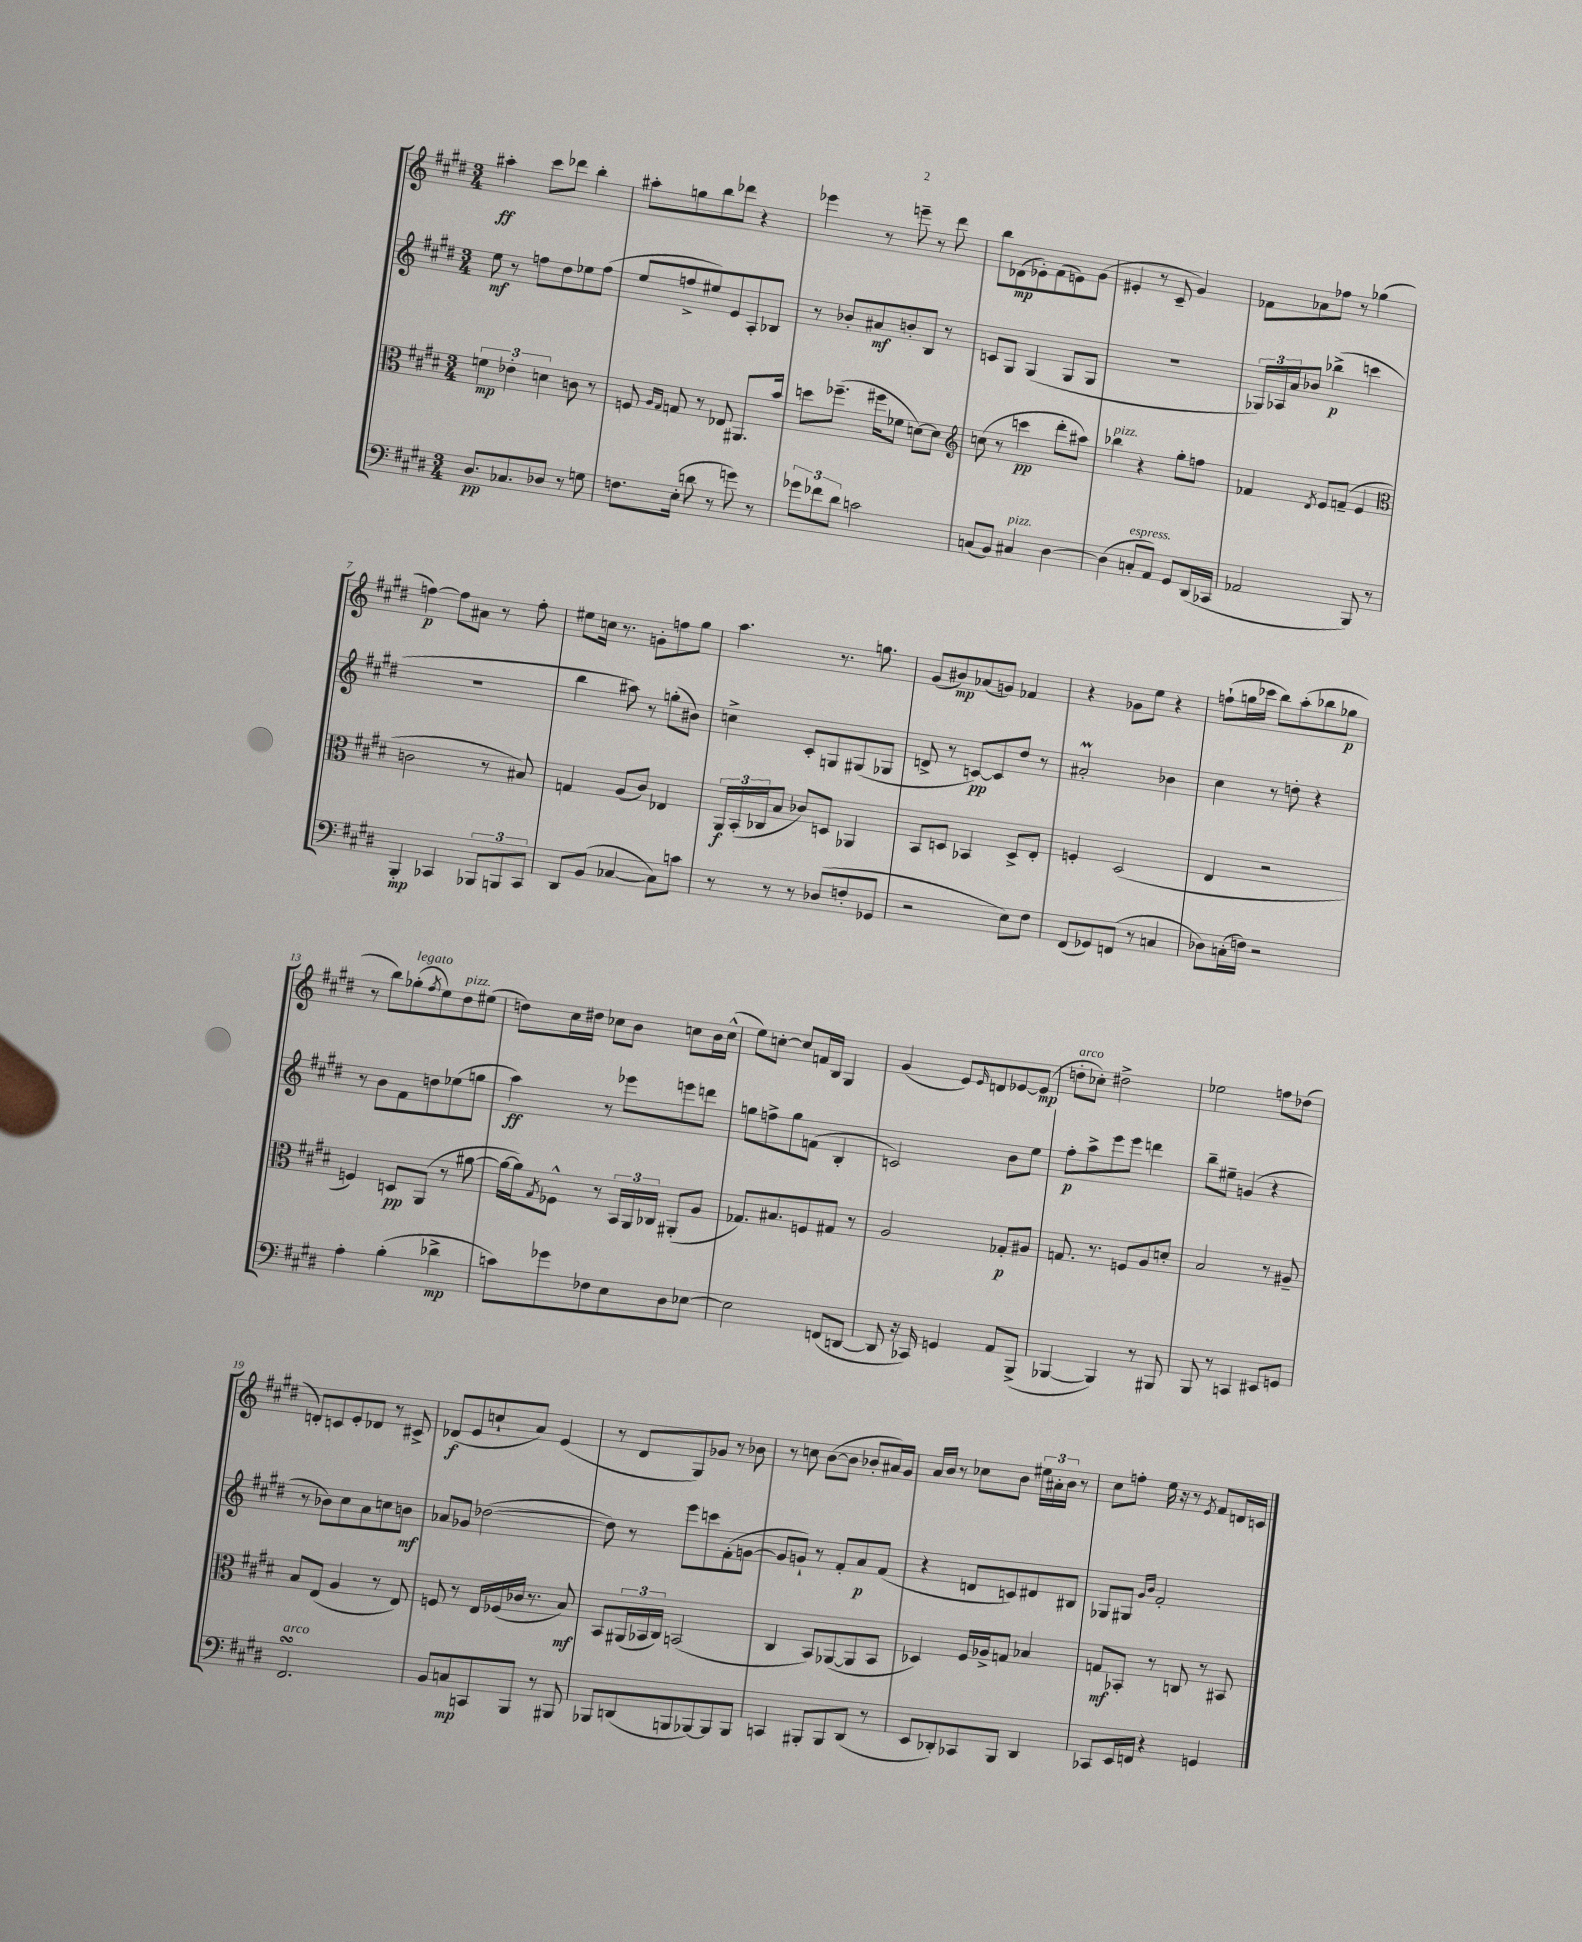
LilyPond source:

<<
\new StaffGroup <<
\new Staff = "s0" {
    \clef treble \key e \major \numericTimeSignature \time 3/4
    ais''4-.\ff cis'''8 des'''8 b''4-. |
    ais''8-. g''8 b''8 des'''8 r4 |
    ees'''4 r8 e'''8-- r8 dis'''8 |
    b''8 des'8\mp( ees'8-.) fis'8( e'8) gis'8( |
    eis'4-. r8 cis'8-- gis'4) |
    fes'8 aes'8 fes''8 r8 ges''4( |
    f''4~\p) f''8 ais'8 r8 f''8-. |
    eis''8 c''16 r8. g'8-. f''8 gis''8 |
    a''4. r8. g''8. |
    gis'8( bis'8\mp) aes'8( g'8) fes'4 |
    r4 ges'8 e''8 r4 |
    f''8-!( g''16 ces'''16 b''8) a''8-.( bes''8 ges''8\p |
    r8 b''8) ges''8-.^\markup { \italic "legato" }( \acciaccatura { fis''8 } e''8) dis''8^\markup { \italic "pizz." } eis''8( |
    d''8) cis''16 dis''16 ces''8 b'8 c''8 b'16 c''16-^( |
    e''8) c''8~-. c''8 f'16 b16 gis4 |
    gis'4( e'8) \grace { e'16 } d'8 ees'8~ ees'8\mp( |
    d''8-.^\markup { \italic "arco" } ces''8-.) dis''2-> |
    ees''2 f''8 des''8( |
    d'8-.) c'8 e'8-. des'8 r8 cis'8-> |
    des'8\f( e'8 c''8-! a'8) e'4( |
    r8 dis'8 gis8) ges'8 r8 bes'8 |
    r8 c''8 b'8~( b'8 bes'8-. ais'16) gis'16 |
    a'16 b'16 r8 ces''8 b'8 \tuplet 3/2 { eis''16 ais'16-. b'16 } r8 |
    cis''8 f''8-. e''16 r16 r8 \acciaccatura { e'8 } fis'8 d'16 c'16 \bar "|." |
}
\new Staff = "s1" {
    \clef treble \key e \major \numericTimeSignature \time 3/4
    e''8\mf r8 f''8 dis''8 ees''8 f''8( |
    e''8 f''8-> eis''8) e'8 a8-. bes8 |
    r8 bes'8-. ais'8\mf b'8-. b8 r8 |
    c'8 gis8 gis4( gis8 gis8 |
    R2. |
    \tuplet 3/2 { ges16) aes16 a'16 } bes'8 bes''4->\p( c'''4 |
    R2. |
    b''4 ais''8) r8 g''8-.( bis'8) |
    c''4-> cis'8-. g8 gis8( ges8 |
    d'8-> r8 c'8~\pp) c'8 dis''8 r8 |
    ais'2-.\prall bes'4 |
    cis''4 r8 d''8-. r4 |
    r8 b'8 fis'8 d''8 ees''8( g''8 |
    a''4\ff) r8 ees'''8 e'''8 d'''8 |
    g''8 f''8-> g''8 f'8( b4-. |
    c'2) b'8 e''8 |
    fis''8-.\p a''8-> e'''8 e'''8 d'''4 |
    b''8-- eis''8-- g'4( r4 |
    r8 bes'8) cis''8 a'8 c''8 b'8\mf |
    aes'8 ges'8 des''2~( |
    des''8) r8 e'''8 c'''8 fis'8-.( g'8~ |
    g'8 g'8-!) r8 fis'8-. a'8\p fis'8( |
    r4 d'8 c'8) dis'8 bis8 |
    ges8 gis8 \grace { gis'16 b'16 } fis'2-. \bar "|." |
}
\new Staff = "s2" {
    \clef alto \key e \major \numericTimeSignature \time 3/4
    \tuplet 3/2 { f'4\mp ees'4-. d'4 } c'8 r8 |
    f8 \grace { a16 gis16 } g8 r8 ees8 ais,8. b'16 |
    d''8 fes''8.--( fis''16 fes'8 d'8~) d'8 |
    \clef treble c''8( r8 c'''4\pp dis'''8-. ais''8) |
    bes''4^\markup { \italic "pizz." } r4 gis''8-. f''8 |
    fes'4 \acciaccatura { dis'8 } e'8 f'8--( e'4 |
    \clef alto c'2 r8 bis8) |
    g4 a8( cis'8) ees4 |
    \tuplet 3/2 { a,16\f b,16-.( ces16 } b8 ces'8) d8 aes,4 |
    b,8 d8 bes,4 d8-> e8-. |
    f4-. dis2( |
    e4 r2 |
    f4) d8\pp a,8( r8 ais'8~ |
    ais'16~ ais'16) \acciaccatura { gis8 } fes8-^ r8 \tuplet 3/2 { b,16 a,16 ces16 } ais,8-.( a8 |
    ges8.) bis8. f8 gis8 r8 |
    a2 ges8-.\p ais8 |
    g8. r8. f8 a8 d'8-. |
    b2 r8 ais8-- |
    b8 e8( a4 r8 e8) |
    f8 r8 e16 fes16( ces'16 r8. b8\mf) |
    b,8 \tuplet 3/2 { ais,16( bes,16 cis16) } b,2( |
    cis4 b,8) aes,8~( aes,8 b,8 |
    des4) fis16 aes16-> g8 bes4 |
    g8\mf bes,8-. r8 c8 r8 bis,8 \bar "|." |
}
\new Staff = "s3" {
    \clef bass \key e \major \numericTimeSignature \time 3/4
    dis8.\pp ces8. des8 r8 g8 |
    f8. e16-.( d'8 r8 g'8) r8 |
    \tuplet 3/2 { ges'8 fes'8 dis'8 } c'2 |
    c8( b,8) cis4^\markup { \italic "pizz." } dis4~ |
    dis4( c8-.^\markup { \italic "espress." } a,8) gis,8 dis,16( ces,16 |
    aes,2 b,,8) r8 |
    b,,4-.\mp ces,4 \tuplet 3/2 { bes,,8 b,,8 ces,8 } |
    dis,8 b,8( ces4~ ces8) c'8 |
    r8 r8 r8 des8( f8-. ges,8 |
    r2 e8) fis8 |
    fis,8( ges,8) f,8( r8 c4 |
    des8) c16-.( f16) r2 |
    a4-. b4-.( des'4->\mp |
    c'8) ges'8 fes8 e8 dis8 ees8~ |
    ees2 f,8( d,8~ |
    d,8 r16 ces,16) g,4 a,8 b,,8->( |
    bes,,4~ bes,,4) r8 bis,,8 |
    b,,8 r8 c,4 eis,8 g,8 |
    fis,2.\turn^\markup { \italic "arco" } |
    b,8 c8\mp c,8 b,,8 r8 bis,,8 |
    bes,,8 d,8( b,,8 bes,,8~) bes,,8 bes,,8 |
    c,4 bis,,8-. bis,,8 dis,8( r8 |
    e,8 des,8-.) ces,8 b,,8 des,4 |
    ces,8 e,16 f,16 r4 g,4 \bar "|." |
}
>>
>>
